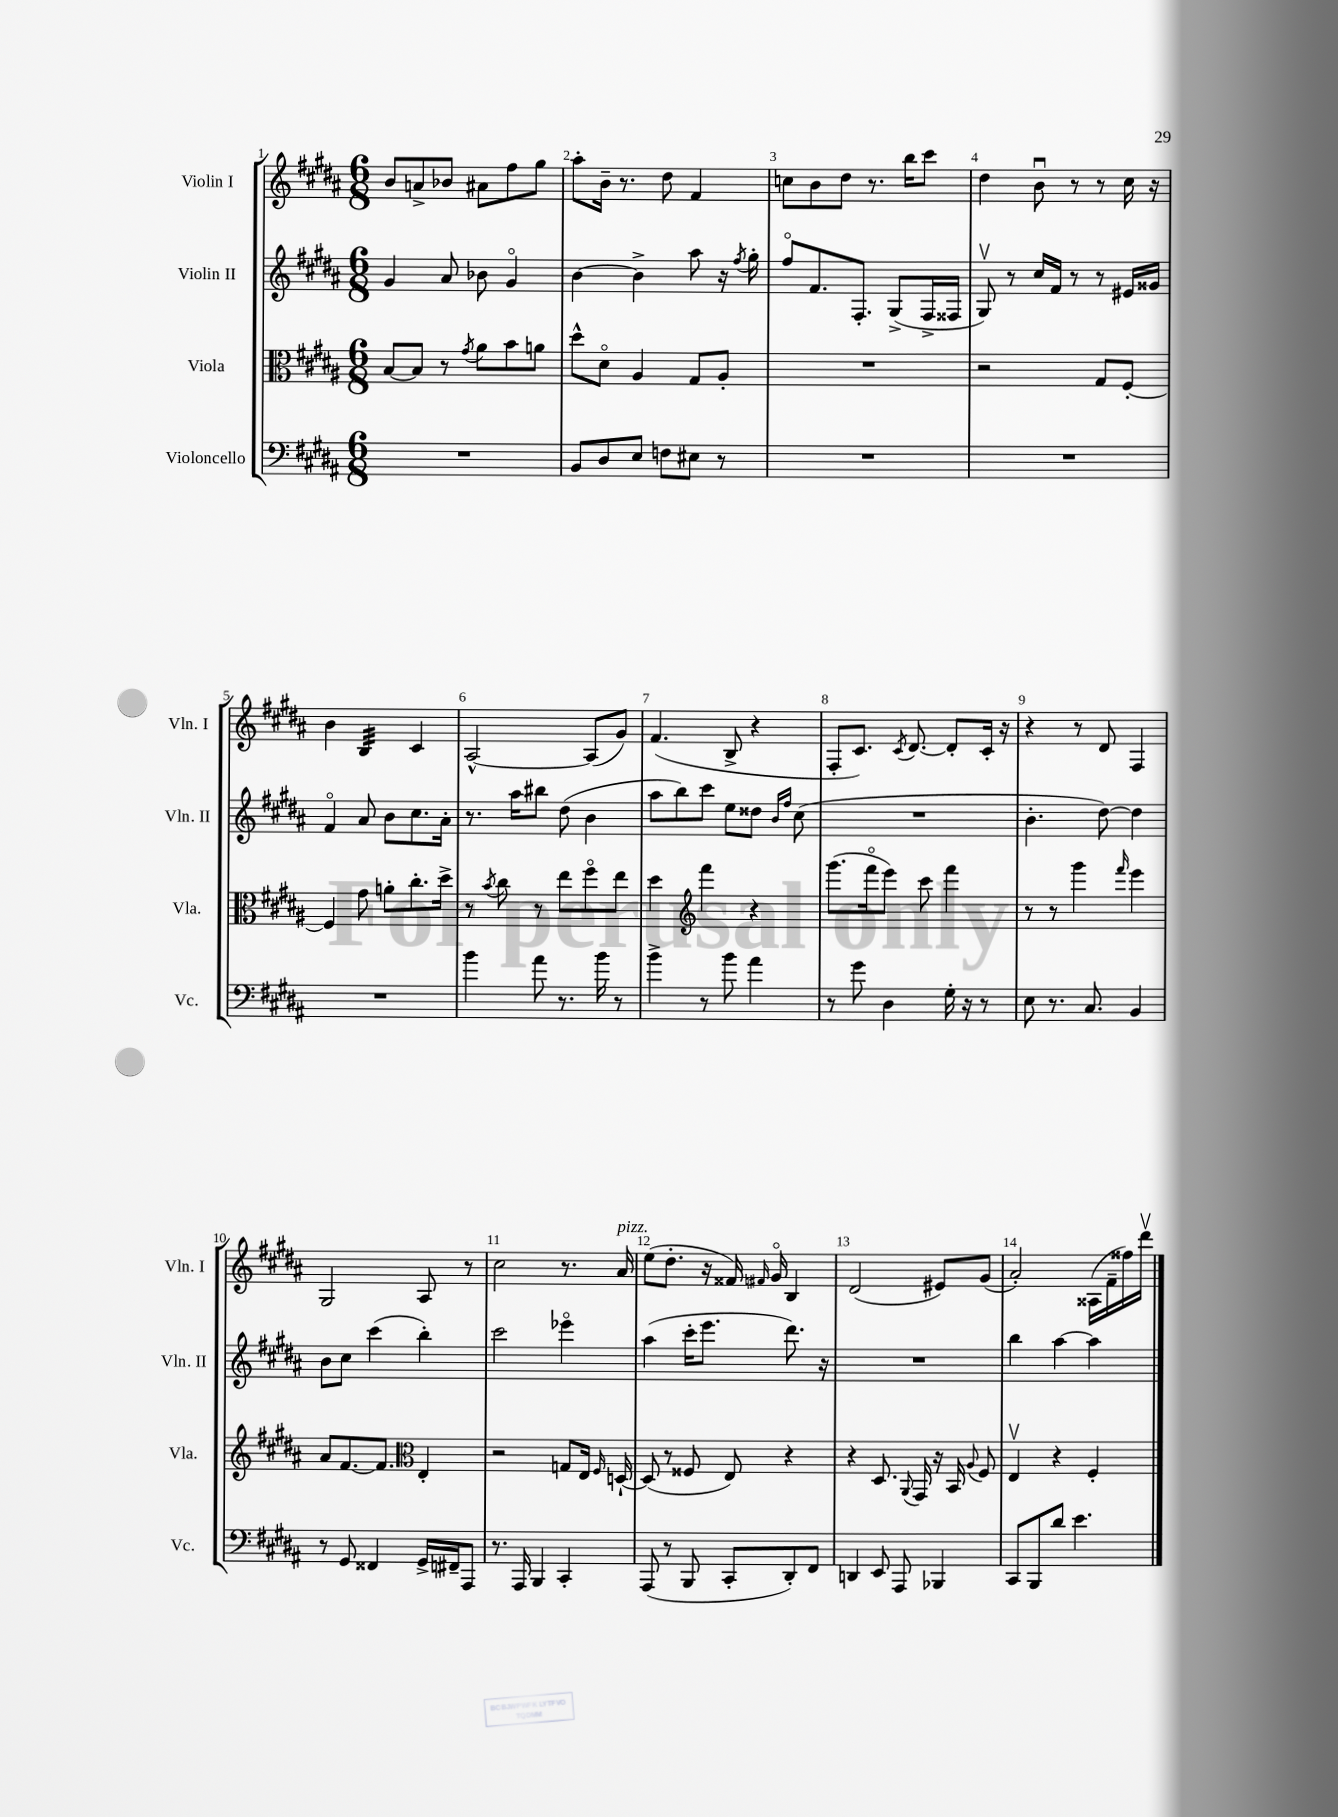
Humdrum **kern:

**kern	**kern	**kern	**kern
*staff4	*staff3	*staff2	*staff1
*clefF4	*clefC3	*clefG2	*clefG2
*k[f#c#g#d#a#]	*k[f#c#g#d#a#]	*k[f#c#g#d#a#]	*k[f#c#g#d#a#]
*M6/8	*M6/8	*M6/8	*M6/8
2.r	[8B	4g#	8b
.	8B]	.	8a^
.	8r	8a#	8b-
.	8qg#	.	.
.	8a#	8b-	8a#
.	8b	4g#o	8ff#
.	8a	.	8gg#
=	=	=	=
8BB	8dd#^^	[4b	8aa#'
8D#	8d#o	.	16b~
.	.	.	8.r
8E	4A#	4b^]	.
8F	.	.	8dd#
8E#	8G#	8aa#	4f#
8r	8A#'	16r	.
.	.	8qff#	.
.	.	16gg#'	.
=	=	=	=
2.r	2.r	8ff#o	8cc
.	.	8.f#	8b
.	.	.	8dd#
.	.	8.F#'	.
.	.	.	8.r
.	.	(8G#^	.
.	.	.	16bb
.	.	16F#^	8ccc#
.	.	16F##	.
=	=	=	=
2.r	2r	8G#v)	4dd#
.	.	8r	.
.	.	16cc#	8bu
.	.	16f#	.
.	.	8r	8r
.	8G#	8r	8r
.	[8F#'	16e#	16cc#
.	.	16g##	16r
=	=	=	=
2.r	4F#]	4f#o	4b
.	8g#	8a#	4B
.	8a'	8b	.
.	8.cc#'	8.cc#	4c#
.	16dd#^	16a#'	.
=	=	=	=
4b	8r	8.r	[2A#^^
.	8qb	.	.
.	8cc#	.	.
.	.	16aa#	.
8a#	8r	8bb#	.
8.r	8ee	(8dd#	.
.	8ff#o	4b	(8A#]
16b	.	.	.
8r	8ee	.	8g#)
=	=	=	=
4b^	4dd#	8aa#	(4.f#
.	.	8bb)	.
*	*clefG2	*	*
8r	4fff#	8ccc#	.
8b	.	8ee	8B^
4a#	4r	8dd##	4r
.	.	16qqb	.
.	.	16qqff#	.
.	.	(8cc#	.
=	=	=	=
8r	(8.ggg#	2.r	8F#'
8g#	.	.	8.c#)
.	16fff#o	.	.
4D#	8eee)	.	.
.	.	.	8qc#
.	.	.	[8.d#
.	8ccc#	.	.
16G#'	4fff#	.	8d#']
16r	.	.	.
8r	.	.	16c#'
.	.	.	16r
=	=	=	=
8E	8r	4.b'	4r
8.r	8r	.	.
.	4ggg#	.	8r
8.C#	.	.	.
.	.	[8dd#)	8d#
.	16qqfff#	.	.
4BB	4eee	4dd#]	4F#
=	=	=	=
8r	8a#	8b	2G#
8GG#	[8.f#	8cc#	.
4FF##	.	(4ccc#	.
.	8.f#]	.	.
*	*clefC3	*	*
16GG#^	4E'	4bb')	8A#
16FF#~	.	.	.
8AAA#	.	.	8r
=	=	=	=
8.r	2r	2ccc#	2cc#
16AAA#	.	.	.
4BBB	.	.	.
4CC#'	8G	4eee-o	8.r
.	16E	.	.
.	16qqF#	.	.
.	[16D`	.	16a#
=	=	=	=
(8AAA#	(8D]	(4aa#	(8ee
8r	8r	.	8.dd#'
8BBB	8F##	16ccc#'	.
.	.	8.eee	16r
8CC#'	8E)	.	16f##)
.	.	.	16qqf#
.	.	.	16g#o
8DD#')	4r	8.ddd#)	4B
8FF#	.	.	.
.	.	16r	.
=	=	=	=
4DD	4r	2.r	(2d#
8EE	8.D#	.	.
8AAA#	.	.	.
.	8qqAA#	.	.
.	16GG#	.	.
4BBB-	16r	.	8e#)
.	16BB	.	.
.	8qqA#	.	.
.	8F#	.	(8g#
=	=	=	=
8CC#	4Ev	4bb	2a#')
8BBB	.	.	.
8d#	4r	[4aa#	.
4.e	.	.	.
.	4F#'	4aa#]	(16A##
.	.	.	16f#~
.	.	.	16ff##)
.	.	.	16ddd#v
==	==	==	==
*-	*-	*-	*-
